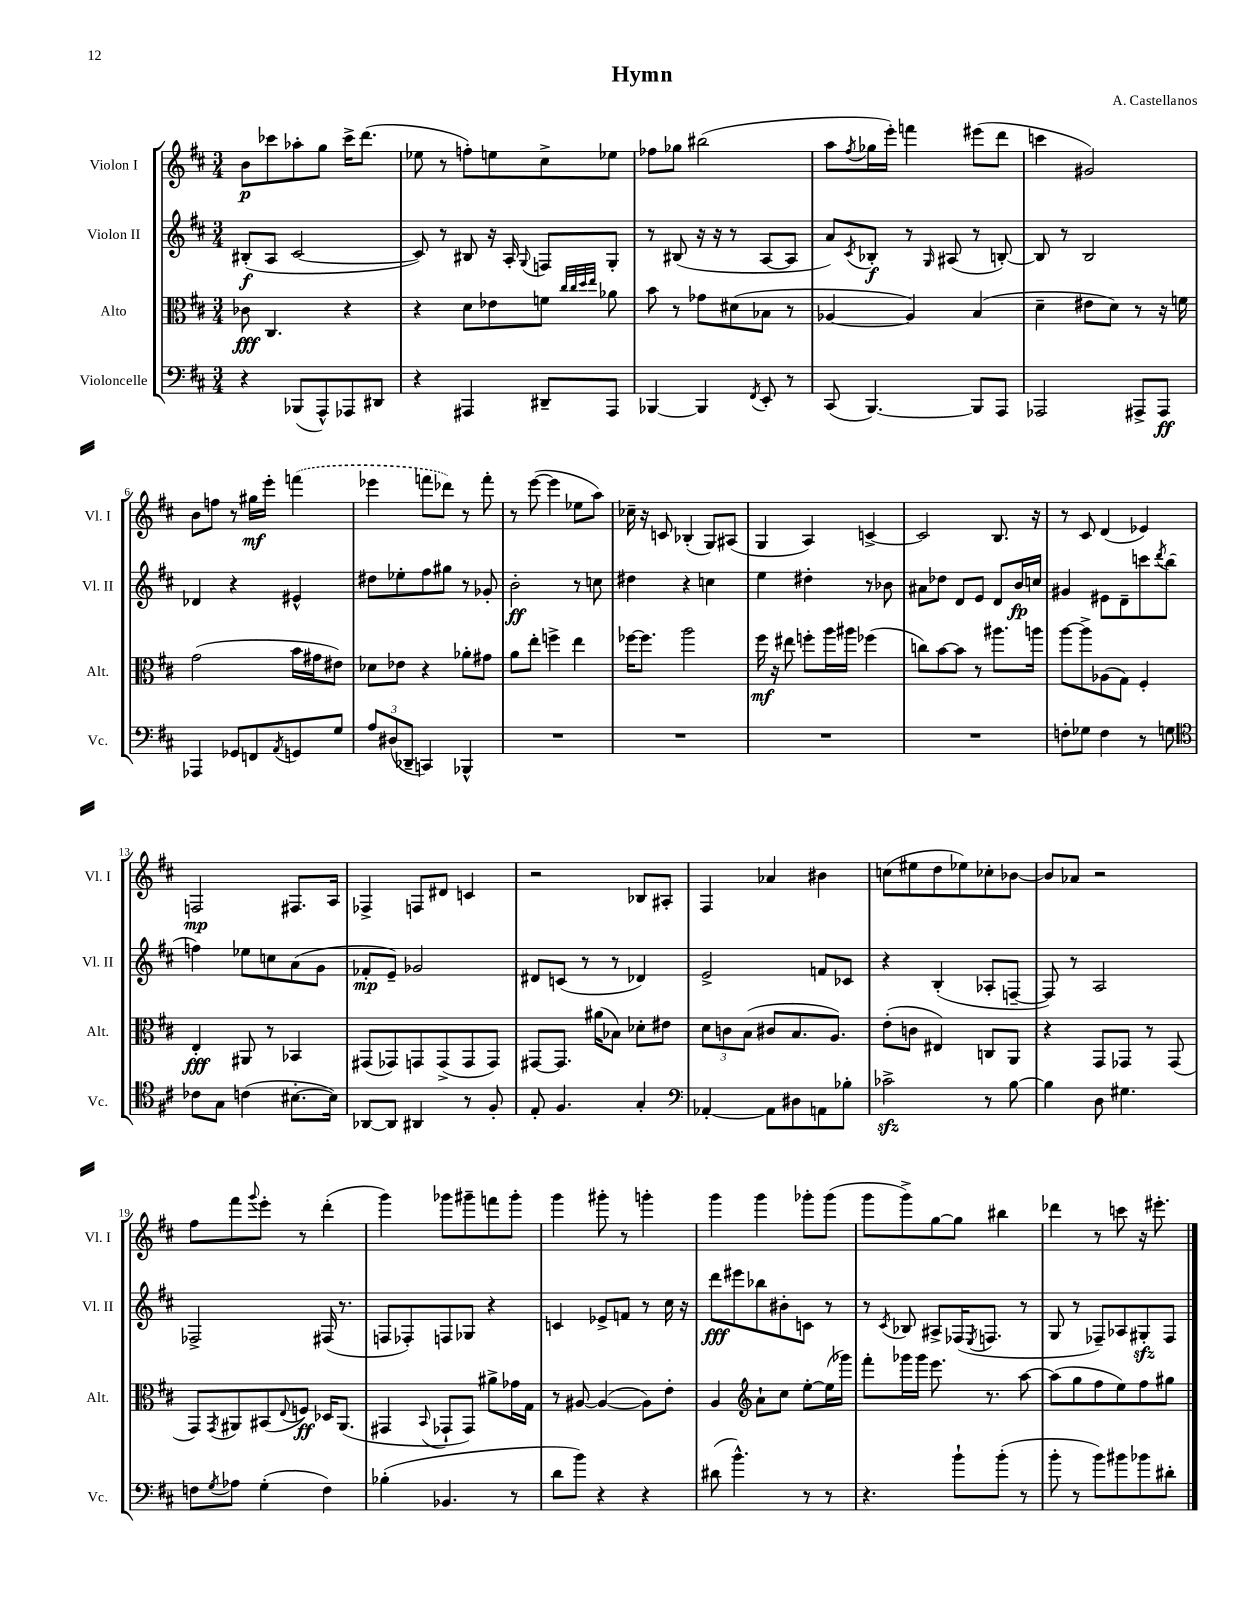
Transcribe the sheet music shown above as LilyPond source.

\header { title = "Hymn" composer = "A. Castellanos" }
<<
\new StaffGroup <<
\new Staff = "s0" \with { instrumentName = "Violon I" shortInstrumentName = "Vl. I" } {
    \clef treble \key d \major \numericTimeSignature \time 3/4
    b'8\p ces'''8 aes''8-. g''8 ces'''16-> d'''8.( |
    ees''8 r8 f''8-.) e''8 cis''8-> ees''8 |
    fes''8 ges''8 bis''2( |
    a''8 \acciaccatura { fis''8 } ges''16 e'''16-.) f'''4 eis'''8( d'''8 |
    c'''4 gis'2) |
    b'8 f''8 r8 gis''16\mf e'''16-. \once \slurDashed f'''4( |
    ees'''4 f'''8 des'''8) r8 f'''8-. |
    r8 e'''8~( e'''4 ees''8 a''8) |
    ces''16-- r16 c'8 bes4-.( g8) ais8( |
    g4 a4) c'4~-> |
    c'2 b8. r16 |
    r8 cis'8 d'4( ees'4) |
    f2\mp fis8. a16 |
    fes4-> f8 dis'8 c'4 |
    r2 bes8 ais8-. |
    fis4 aes'4 bis'4 |
    c''8( eis''8 d''8 ees''8) ces''8-. bes'8~ |
    bes'8 aes'8 r2 |
    fis''8 fis'''8 \appoggiatura { g'''8 } e'''8-. r8 d'''4-.( |
    g'''4) ges'''8 gis'''8-- f'''8 gis'''8-. |
    g'''4 gis'''8-. r8 g'''4-. |
    g'''4 g'''4 ges'''8-. ges'''8( |
    g'''8 g'''8->) g''8~ g''8 bis''4 |
    des'''4 r8 c'''8 r16 eis'''8.-. \bar "|." |
}
\new Staff = "s1" \with { instrumentName = "Violon II" shortInstrumentName = "Vl. II" } {
    \clef treble \key d \major \numericTimeSignature \time 3/4
    bis8-.\f( a8 cis'2~ |
    cis'8) r8 bis8 r16 a16-. \appoggiatura { g8 } f8 g8-. |
    r8 bis8( r16 r16 r8 a8~ a8 |
    a'8) \acciaccatura { cis'8 } bes8-.\f r8 \grace { g16 } ais8( r8 b8~-.) |
    b8 r8 b2 |
    des'4 r4 eis'4-^ |
    dis''8 ees''8-. fis''8 gis''8 r8 ges'8-. |
    b'2-.\ff r8 c''8 |
    dis''4 r4 c''4 |
    e''4 dis''4-. r8 bes'8 |
    ais'8 des''8 d'8 e'8 d'8 b'16\fp c''16 |
    gis'4 eis'8 d'8-- c'''8 \acciaccatura { d'''8 } b''8( |
    f''4) ees''8 c''8 a'8( g'8 |
    fes'8-.\mp e'8--) ges'2 |
    dis'8 c'8( r8 r8 des'4) |
    e'2-> f'8 ces'8 |
    r4 b4-.( aes8-. f8~-- |
    f8) r8 a2 |
    fes2-> fis16( r8. |
    f8 fes8-.) f8 ges8 r4 |
    c'4 ees'8-> f'8 r8 cis''16 r16 |
    d'''8\fff eis'''8 bes''8 bis'8-. c'8 r8 |
    r8 \acciaccatura { cis'8 } bes8 ais8-> fes16( \acciaccatura { e8 } f8. r8 |
    g8 r8 fes8--) aes8 gis8-.\sfz fes8 \bar "|." |
}
\new Staff = "s2" \with { instrumentName = "Alto" shortInstrumentName = "Alt." } {
    \clef alto \key d \major \numericTimeSignature \time 3/4
    ces'8\fff cis4. r4 |
    r4 d'8 ees'8 f'8 \grace { cis''32 cis''32 d''32 e''32 } aes'8 |
    b'8 r8 ges'8 dis'8( bes8 r8 |
    aes4~ aes4) b4( |
    d'4-- eis'8 d'8) r8 r16 f'16 |
    g'2( b'16 gis'16 eis'8) |
    des'8 ees'8 r4 aes'8-. gis'8 |
    a'8 e''8-. f''4-> e''4 |
    fes''16~ fes''8. a''2 |
    fis''16\mf r16 eis''8 f''8-. a''16 ais''16 fes''4( |
    c''8) b'8~ b'8 r8 ais''8. a''16 |
    a''8~ a''8-> aes8( g8) fis4-. |
    e4-.\fff ais,8 r8 bes,4 |
    gis,8( ges,8) g,8 g,8->( g,8 g,8) |
    gis,8~ gis,8. ais'16( bes8) des'8-. eis'8 |
    \tuplet 3/2 { d'8 c'8 b8( } cis'8 b8. a8.) |
    e'8-.( c'8 eis4) c8 a,8 |
    r4 g,8 ges,8 r8 ges,8( |
    g,8) \acciaccatura { g,8 } ais,8 bis,8( \appoggiatura { e8 } f8\ff) des16 ais,8.( |
    gis,4 \appoggiatura { b,8 } ges,8-! ges,8) ais'8-> ges'16 g16 |
    r8 ais8~ ais4~( ais8) e'8-. |
    a4 \clef treble a'8-! cis''8 e''8~-. e''16( ges'''16) |
    fis'''8-. ges'''16 ges'''16 e'''8. r8. a''8~ |
    a''8( g''8 fis''8 e''8) fis''8 gis''8 \bar "|." |
}
\new Staff = "s3" \with { instrumentName = "Violoncelle" shortInstrumentName = "Vc." } {
    \clef bass \key d \major \numericTimeSignature \time 3/4
    r4 bes,,8( a,,8-^) aes,,8 dis,8 |
    r4 ais,,4 dis,8-- ais,,8 |
    bes,,4~ bes,,4 \acciaccatura { fis,8 } e,8-. r8 |
    cis,8( b,,4.~) b,,8 a,,8 |
    aes,,2 ais,,8-> ais,,8\ff |
    aes,,4 ges,8 f,8 \acciaccatura { a,8 } g,8 g8 |
    \tuplet 3/2 { a8 dis8( des,8-- } c,4) bes,,4-^ |
    R2. |
    R2. |
    R2. |
    R2. |
    f8-. ges8 f4 r8 g8 |
    \clef tenor ces'8 g8 c'4( bis8.~-. bis16) |
    aes,8~ aes,8 ais,4 r8 fis8-. |
    e8-. fis4. g4-. |
    \clef bass aes,4~-. aes,8 dis8 a,8 bes8-. |
    ces'2->\sfz r8 b8~ |
    b4 d8 gis4. |
    f8 \acciaccatura { g8 } aes8 g4-.( f4) |
    bes4-.( bes,4. r8 |
    d'8 b'8) r4 r4 |
    dis'8( b'4.-^) r8 r8 |
    r4. b'8-! b'8-.( r8 |
    b'8-. r8 b'8) bis'8 bes'8 dis'8-. \bar "|." |
}
>>
>>
